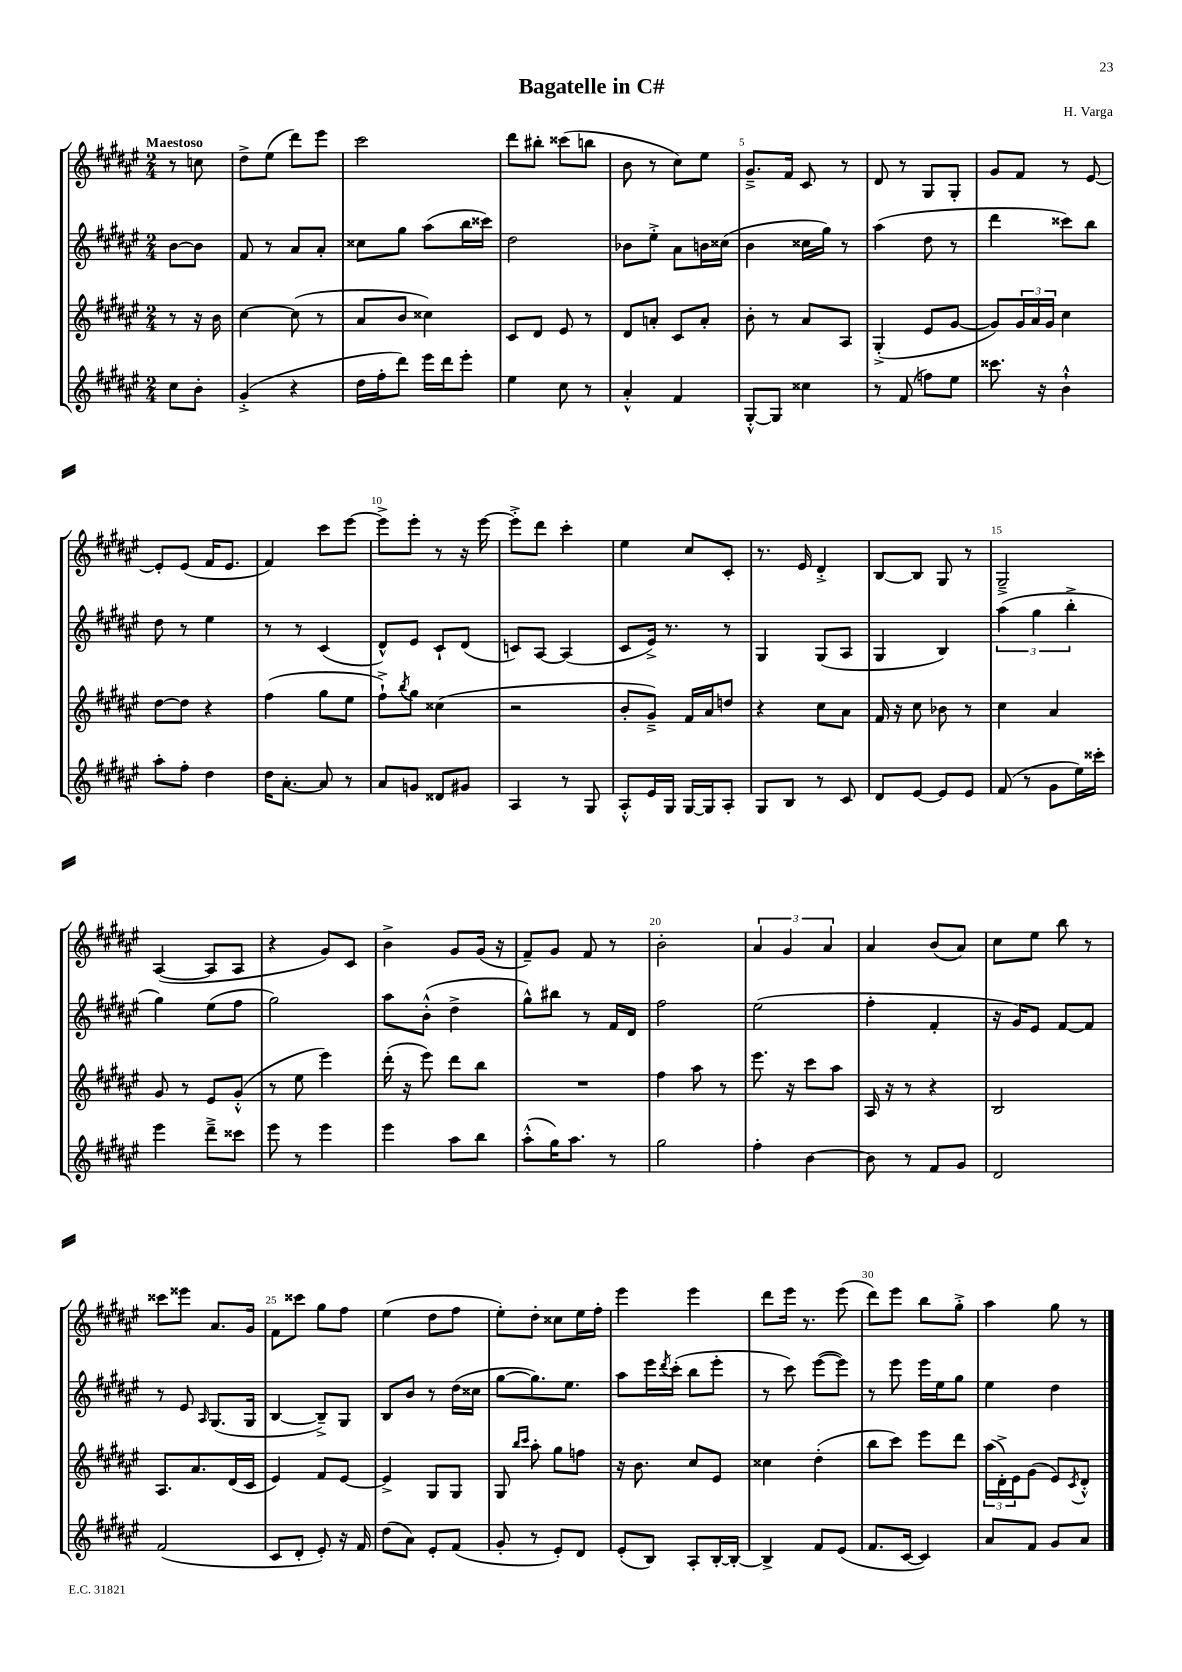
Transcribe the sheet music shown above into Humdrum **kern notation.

**kern	**kern	**kern	**kern
*staff4	*staff3	*staff2	*staff1
*clefG2	*clefG2	*clefG2	*clefG2
*k[f#c#g#d#a#e#]	*k[f#c#g#d#a#e#]	*k[f#c#g#d#a#e#]	*k[f#c#g#d#a#e#]
*M2/4	*M2/4	*M2/4	*M2/4
8cc#\L	8r	[8b\L	8r
8b'\J	16r	8b\]J	8cc\
.	16b\	.	.
=	=	=	=
(4g#'^/	[4cc#\	8f#/	8dd#^\L
.	.	8r	(8ee#\J
4r	(8cc#\]	8a#/L	8ddd#\L)
.	8r	8a#'/J	8eee#\J
=	=	=	=
16dd#\LL	8a#/L	8cc##\L	2ccc#\
16ff#'\J	.	.	.
8ddd#\J)	8b/J	8gg#\J	.
16eee#\LL	4cc##\)	(8aa#\L	.
16ddd#\J	.	.	.
8eee#'\J	.	16bb\L	.
.	.	16ccc##\JJ)	.
=	=	=	=
4ee#\	8c#/L	2dd#\	8ddd#\L
.	8d#/J	.	8bb#'\J
8cc#\	8e#/	.	(8ccc##\L
8r	8r	.	8bb\J
=	=	=	=
4a#'^^/	8d#/L	8b-\L	8b\
.	8a'/J	8ee#'^\J	8r
4f#/	8c#/L	8a#\L	8cc#\L)
.	8a'/J	16b\L	8ee#\J
.	.	(16cc##\JJ	.
=	=	=	=
[8G#'^^/L	8b'\	4b\	8.g#~^/L
8G#/]J	8r	.	.
.	.	.	16f#/Jk
4cc##\	8a#/L	16cc##\LL	8c#/
.	.	16gg#\JJ)	.
.	8A#/J	8r	8r
=	=	=	=
8r	(4G#'^/	(4aa#\	8d#/
(8f#/	.	.	8r
8ff\L)	8e#/L	8dd#\	8G#/L
8ee#\J	[8g#/J	8r	8G#'/J
=	=	=	=
8.ccc##\	8g#/]L)	4ddd#\	8g#/L
.	24g#/L	.	8f#/J
.	24a#/	.	.
16r	.	.	.
.	24g#/JJ	.	.
4b`^^\	4cc#\	8ccc##\L)	8r
.	.	8bb\J	[8e#/
=	=	=	=
8aa#'\L	[8dd#\L	8dd#\	8e#'/]L
8ff#'\J	8dd#\]J	8r	(8e#/J
4dd#\	4r	4ee#\	16f#/LK
.	.	.	8.e#/J
=	=	=	=
16dd#\LK	(4ff#\	8r	4f#/)
[8.a#'\J	.	.	.
.	.	8r	.
8a#/]	8gg#\L	(4c#/	8ccc#\L
8r	8ee#\J	.	[8eee#\J
=	=	=	=
8a#/L	8ff#`^\L)	8d#^^/L)	8eee#^\]L
.	8qbb/	.	.
8g/J	8gg#\J	8e#/J	8eee#'\J
8d##/L	(4cc##\	8c#`/L	8r
8g#/J	.	(8d#/J	16r
.	.	.	[16eee#\
=	=	=	=
4A#/	2r	8c/L)	8eee#'^\]L
.	.	[8A#/J	8ddd#\J
8r	.	(4A#/]	4ccc#'\
8G#/	.	.	.
=	=	=	=
8A#'^^/L	8b'/L	8c#/L	4ee#\
16e#/L	8g#~^/J)	16e#^/Jk)	.
16G#/JJ	.	8.r	.
[16G#/LL	16f#/LL	.	8cc#/L
16G#/]J	16a#/J	.	.
8A#'/J	8dd/J	8r	8c#'/J
=	=	=	=
8G#/L	4r	4G#/	8.r
8B/J	.	.	.
.	.	.	16e#/
8r	8cc#\L	(8G#/L	4d#'^/
8c#/	8a#\J	8A#/J	.
=	=	=	=
8d#/L	16f#/	4G#/	[8B/L
.	16r	.	.
[8e#/J	8cc#\	.	8B/]J
8e#/]L	8b-\	4B/)	8G#/
8e#/J	8r	.	8r
=	=	=	=
(8f#/	4cc#\	(6aa#\	2G#~^/
8r	.	.	.
.	.	6gg#\	.
8g#\L	4a#/	.	.
.	.	6bb'^\	.
16ee#\L)	.	.	.
16ccc##'\JJ	.	.	.
=	=	=	=
4eee#\	8g#/	4gg#\)	([4A#/
.	8r	.	.
8ddd#~^\L	8e#/L	(8ee#\L	8A#/]L
8ccc##\J	(8g#'^^/J	8ff#\J	8A#/J
=	=	=	=
8eee#\	8r	2gg#\)	4r
8r	8ee#\	.	.
4eee#\	4eee#\)	.	8g#/L)
.	.	.	8c#/J
=	=	=	=
4eee#\	(16ddd#'\	8aa#\L	4b^\
.	16r	.	.
.	8eee#\)	(8b'^^\J	.
8aa#\L	8ddd#\L	4dd#^\	8g#/L
8bb\J	8bb\J	.	(16g#/Jk
.	.	.	16r
=	=	=	=
(8aa#'^^\L	2r	8gg#^^\L)	8f#~/L)
16gg#\K)	.	8bb#\J	8g#/J
8.aa#\J	.	.	.
.	.	8r	8f#/
8r	.	16f#/LL	8r
.	.	16d#/JJ	.
=	=	=	=
2gg#\	4ff#\	2ff#\	2b'\
.	8aa#\	.	.
.	8r	.	.
=	=	=	=
4ff#'\	8.eee#\	(2ee#\	6a#/
.	.	.	6g#/
.	16r	.	.
[4b\	8ccc#\L	.	.
.	.	.	6a#/
.	8aa#\J	.	.
=	=	=	=
8b\]	16A#/	4ff#'\	4a#/
.	16r	.	.
8r	8r	.	.
8f#/L	4r	4f#'/	(8b/L
8g#/J	.	.	8a#/J)
=	=	=	=
2d#/	2B/	16r	8cc#\L
.	.	16g#/LK)	.
.	.	8e#/J	8ee#\J
.	.	[8f#/L	8bb\
.	.	8f#/]J	8r
=	=	=	=
(2f#/	8.A#/L	8r	8ccc##\L
.	.	8e#/	8eee##\J
.	8.a#/	.	.
.	.	16qqA#/	.
.	.	(8.G#/L	8.a#/L
.	(16d#/L	.	.
.	16c#/JJ	16G#/Jk	16g#/Jk
=	=	=	=
8c#/L	4e#/)	[4B/	8f#\L
8d#'/J	.	.	8ccc##\J
8e#'/)	8f#/L	8B~^/]L)	8gg#\L
16r	[8e#/J	8G#/J	8ff#\J
16f#/	.	.	.
=	=	=	=
(8dd#\L	4e#^/]	8B/L	(4ee#\
8a#\J)	.	8b/J	.
8e#'/L	8G#/L	8r	8dd#\L
(8f#/J	8G#/J	(16dd#\LL	8ff#\J
.	.	16cc##\JJ	.
=	=	=	=
8g#'/	8G#/	[8gg#\L	8ee#'\L)
.	16qqbb/LL	.	.
.	16qqccc#/JJ	.	.
8r	8aa#'\	8.gg#\])	8dd#'\J
8e#'/L)	8gg#\L	.	8cc##\L
.	.	8.ee#\J	.
8d#/J	8ff\J	.	16ee#\L
.	.	.	16ff#'\JJ
=	=	=	=
(8e#'/L	16r	8aa#\L	4eee#\
.	8.b\	.	.
8B/J)	.	16eee#\L	.
.	.	8qddd#/	.
.	.	(16ccc#'\JJ	.
8A#'/L	8cc#/L	8bb\L	4eee#\
[16B'/L	8e#/J	8eee#'\J	.
16B'/_JJ	.	.	.
=	=	=	=
4B^/]	4cc##\	8r	8ddd#\L
.	.	8ccc#\)	16eee#\Jk
.	.	.	8.r
8f#/L	(4dd#'\	([8eee#\L	.
(8e#/J	.	8eee#\]J)	(8eee#\
=	=	=	=
8.f#/L	8bb\L	8r	8ddd#\L)
.	8ccc#\J)	8eee#\	8eee#\J
[16c#/Jk	.	.	.
4c#/])	8eee#\L	16eee#\LL	8bb\L
.	.	16ee#\J	.
.	8ddd#\J	8gg#\J	8gg#'^\J
=	=	=	=
8a#/L	(24aa#\LL	4ee#\	4aa#\
.	24d#'^\)	.	.
.	24e#\J	.	.
8f#/J	(8g#\J	.	.
8g#/L	8e#/L)	4dd#\	8gg#\
.	8qc#/	.	.
8a#/J	8d#'^^/J	.	8r
==	==	==	==
*-	*-	*-	*-
